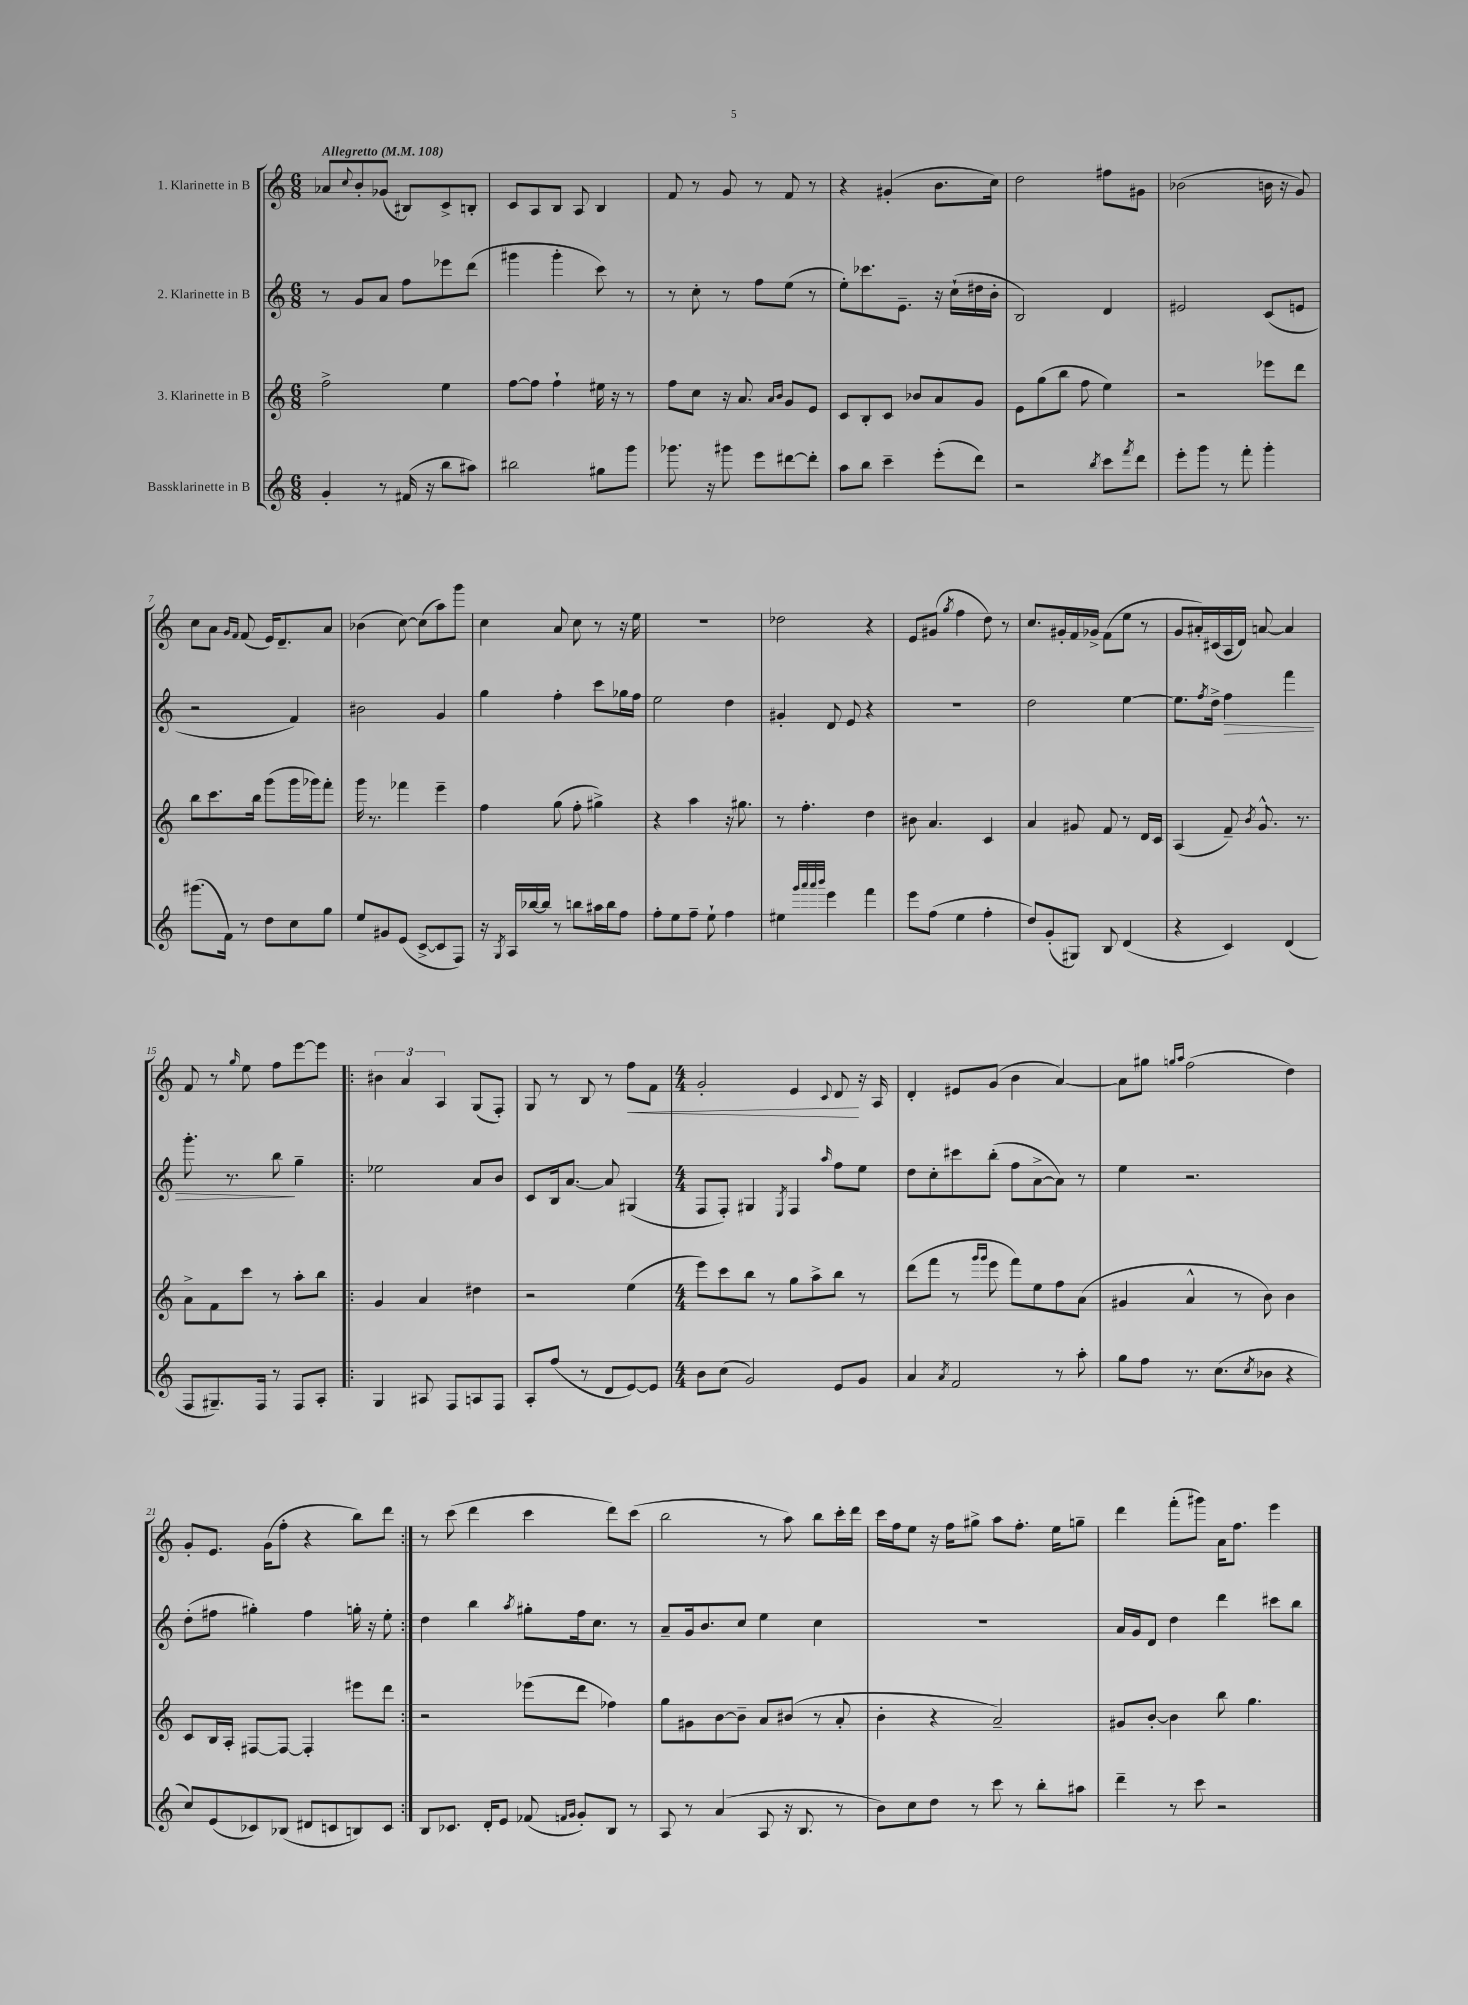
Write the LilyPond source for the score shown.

<<
\new StaffGroup <<
\new Staff = "s0" \with { instrumentName = "1. Klarinette in B" } {
    \clef treble \key c \major \numericTimeSignature \time 6/8 \tempo "Allegretto" 4 = 108
    aes'8 \appoggiatura { c''8 } b'8-. ges'8( bis8) c'8-> b8-. |
    c'8 a8 b8 a8 b4 |
    f'8 r8 g'8 r8 f'8 r8 |
    r4 gis'4-.( b'8. c''16) |
    d''2 fis''8 gis'8 |
    bes'2( b'16 r16 g'8) |
    c''8 a'8 \grace { g'16 f'16 } f'8( e'16) d'8.-- a'8 |
    bes'4( c''8~) c''8( a''8) g'''8 |
    c''4 a'8 c''8 r8 r16 e''16 |
    R2. |
    des''2 r4 |
    e'8 gis'8( \acciaccatura { g''8 } f''4 d''8) r8 |
    c''8. gis'16-. f'16 ges'16-> f'8( e''8 r8 |
    g'8 ais'16-.) cis'16( a16 d'16) a'8~ a'4 |
    f'8 r8 \grace { g''16 } e''8 f''8 e'''8~ e'''8 |
    \repeat volta 2 { \tuplet 3/2 { bis'4 a'4 a4 } g8( f8-.) |
    g8 r8 b8 r8 f''8\< f'8 |
    \numericTimeSignature \time 4/4 g'2-. e'4 \appoggiatura { c'8 } d'8\! r16 a16 |
    d'4-. eis'8 g'8( b'4 a'4~) |
    a'8 gis''8 \grace { g''16 a''16 } f''2( d''4) |
    g'8-. e'8. g'16( f''8-. r4 b''8) d'''8 | }
    r8 c'''8( d'''4 c'''4 d'''8) c'''8( |
    b''2 r8 a''8) b''8 c'''16-. d'''16 |
    c'''16 f''16 e''8 r16 f''16 gis''8-> a''8 f''8.-. e''16 g''8-- |
    d'''4 f'''8-.( gis'''8) a'16 f''8. e'''4 \bar "|." |
}
\new Staff = "s1" \with { instrumentName = "2. Klarinette in B" } {
    \clef treble \key c \major \numericTimeSignature \time 6/8
    r8 g'8 a'8 f''8 ees'''8 d'''8( |
    gis'''4 gis'''4-. c'''8) r8 |
    r8 c''8-. r8 f''8 e''8( r8 |
    e''8-.) ces'''8. e'8.-- r16 c''16-!( dis''16 b'16-. |
    b2) d'4 |
    eis'2 c'8( e'8 |
    r2 f'4) |
    bis'2 g'4 |
    g''4 f''4-. c'''8 ges''16 f''16 |
    e''2 d''4 |
    gis'4-. d'8 e'8 r4 |
    R2. |
    d''2 e''4~ |
    e''8. \acciaccatura { f''8 } d''16-> f''4\> f'''4 |
    g'''8.-. r8. b''8\! g''4-- |
    \repeat volta 2 { ees''2 a'8 b'8 |
    c'8 b16 a'8.~ a'8 gis4( |
    \numericTimeSignature \time 4/4 f8 f8-.) gis4 \acciaccatura { e8 } f4 \grace { a''16 } f''8 e''8 |
    d''8 c''8-. cis'''8 b''8-.( f''8 a'8~-> a'8) r8 |
    e''4 r2. |
    d''8-.( fis''8 gis''4-.) fis''4 g''16-. r16 e''8-. | }
    d''4 b''4 \acciaccatura { a''8 } gis''8-. f''16 c''8. r8 |
    a'8-- g'16 b'8. c''8 e''4 c''4 |
    R1 |
    a'16 g'16 d'8 d''4 d'''4 cis'''8 b''8 \bar "|." |
}
\new Staff = "s2" \with { instrumentName = "3. Klarinette in B" } {
    \clef treble \key c \major \numericTimeSignature \time 6/8
    f''2-> e''4 |
    f''8~ f''8 f''4-! eis''16 r16 r8 |
    f''8 c''8 r16 a'8. \grace { a'16 b'16 } g'8 e'8 |
    c'8 b8-. c'8 bes'8 a'8 g'8 |
    e'8 g''8( b''8 f''8 e''4) |
    r2 ees'''8 d'''8 |
    b''8 c'''8. b''16 g'''8( g'''16 ges'''16) f'''8-. |
    g'''16 r8. fes'''4 e'''4-- |
    f''4 g''8( f''8-. gis''4->) |
    r4 a''4 r16 gis''8. |
    r8 f''4.-. d''4 |
    bis'8 a'4. c'4 |
    a'4 gis'8 f'8 r8 d'16 c'16 |
    a4( f'8--) \acciaccatura { b'8 } g'8.-^ r8. |
    a'8-> f'8 c'''8 r8 a''8-. b''8 |
    \repeat volta 2 { g'4 a'4 dis''4 |
    r2 e''4( |
    \numericTimeSignature \time 4/4 e'''8) c'''8 b''8 r8 g''8 a''8-> b''8 r8 |
    d'''8( f'''8 r8 \grace { g'''16 g'''16 } e'''8 f'''8) e''8 f''8 a'8( |
    gis'4 a'4-^ r8 b'8) b'4 |
    c'8 b16 a16-. fis8~ fis8~ fis4-. eis'''8 d'''8 | }
    r2 ees'''8( d'''8 fes''4) |
    g''8 gis'8 b'8~ b'8-- a'8 bis'8( r8 a'8-. |
    b'4-. r4 a'2--) |
    gis'8 b'8~-. b'4 b''8 g''4. \bar "|." |
}
\new Staff = "s3" \with { instrumentName = "Bassklarinette in B" } {
    \clef treble \key c \major \numericTimeSignature \time 6/8
    g'4-. r8 fis'16( r16 b''8 ais''8) |
    bis''2 gis''8 g'''8 |
    ges'''8. r16 gis'''8 e'''8 dis'''8~ dis'''8-. |
    a''8 b''8 c'''4-- e'''8-.( d'''8) |
    r2 \acciaccatura { b''8 } c'''8 \acciaccatura { f'''8 } d'''8 |
    e'''8-. g'''8 r8 f'''8-. g'''4-. |
    gis'''8.( f'16) r8 d''8 c''8 g''8 |
    e''8 gis'8 e'8( c'8~-> c'8 f8) |
    r16 \acciaccatura { g8 } a16 bes''16~ bes''16 r8 b''8 ais''16 b''16 f''8 |
    f''8-. e''8 f''8-- e''8-! f''4 |
    eis''4 \grace { g'''32 a'''32 a'''32 b'''32 } e'''4 f'''4 |
    e'''8 f''8( e''4 f''4-. |
    d''8) g'8-.( gis8) b8 d'4( |
    r4 c'4) d'4( |
    f8 gis8.--) f16 r8 f8 a8-. |
    \repeat volta 2 { g4 ais8 f8 a8 f8 |
    a8-. f''8( r8 d'8 e'8~) e'8 |
    \numericTimeSignature \time 4/4 b'8 c''8( g'2) e'8 g'8 |
    a'4 \acciaccatura { a'8 } f'2 r8 a''8-. |
    g''8 f''8 r8. c''8.( \acciaccatura { c''8 } bes'8 r4 |
    c''8) e'8( ces'8) bes8( dis'8 c'8 b8) c'8 | }
    b8 ces'8. d'16-. e'8 fes'8( \grace { f'16 g'16 } g'8-.) b8 r8 |
    a8 r8 a'4( a8 r16 b8. r8 |
    b'8) c''8 d''8 r8 c'''8 r8 b''8-. ais''8 |
    d'''4-- r8 c'''8 r2 \bar "|." |
}
>>
>>
